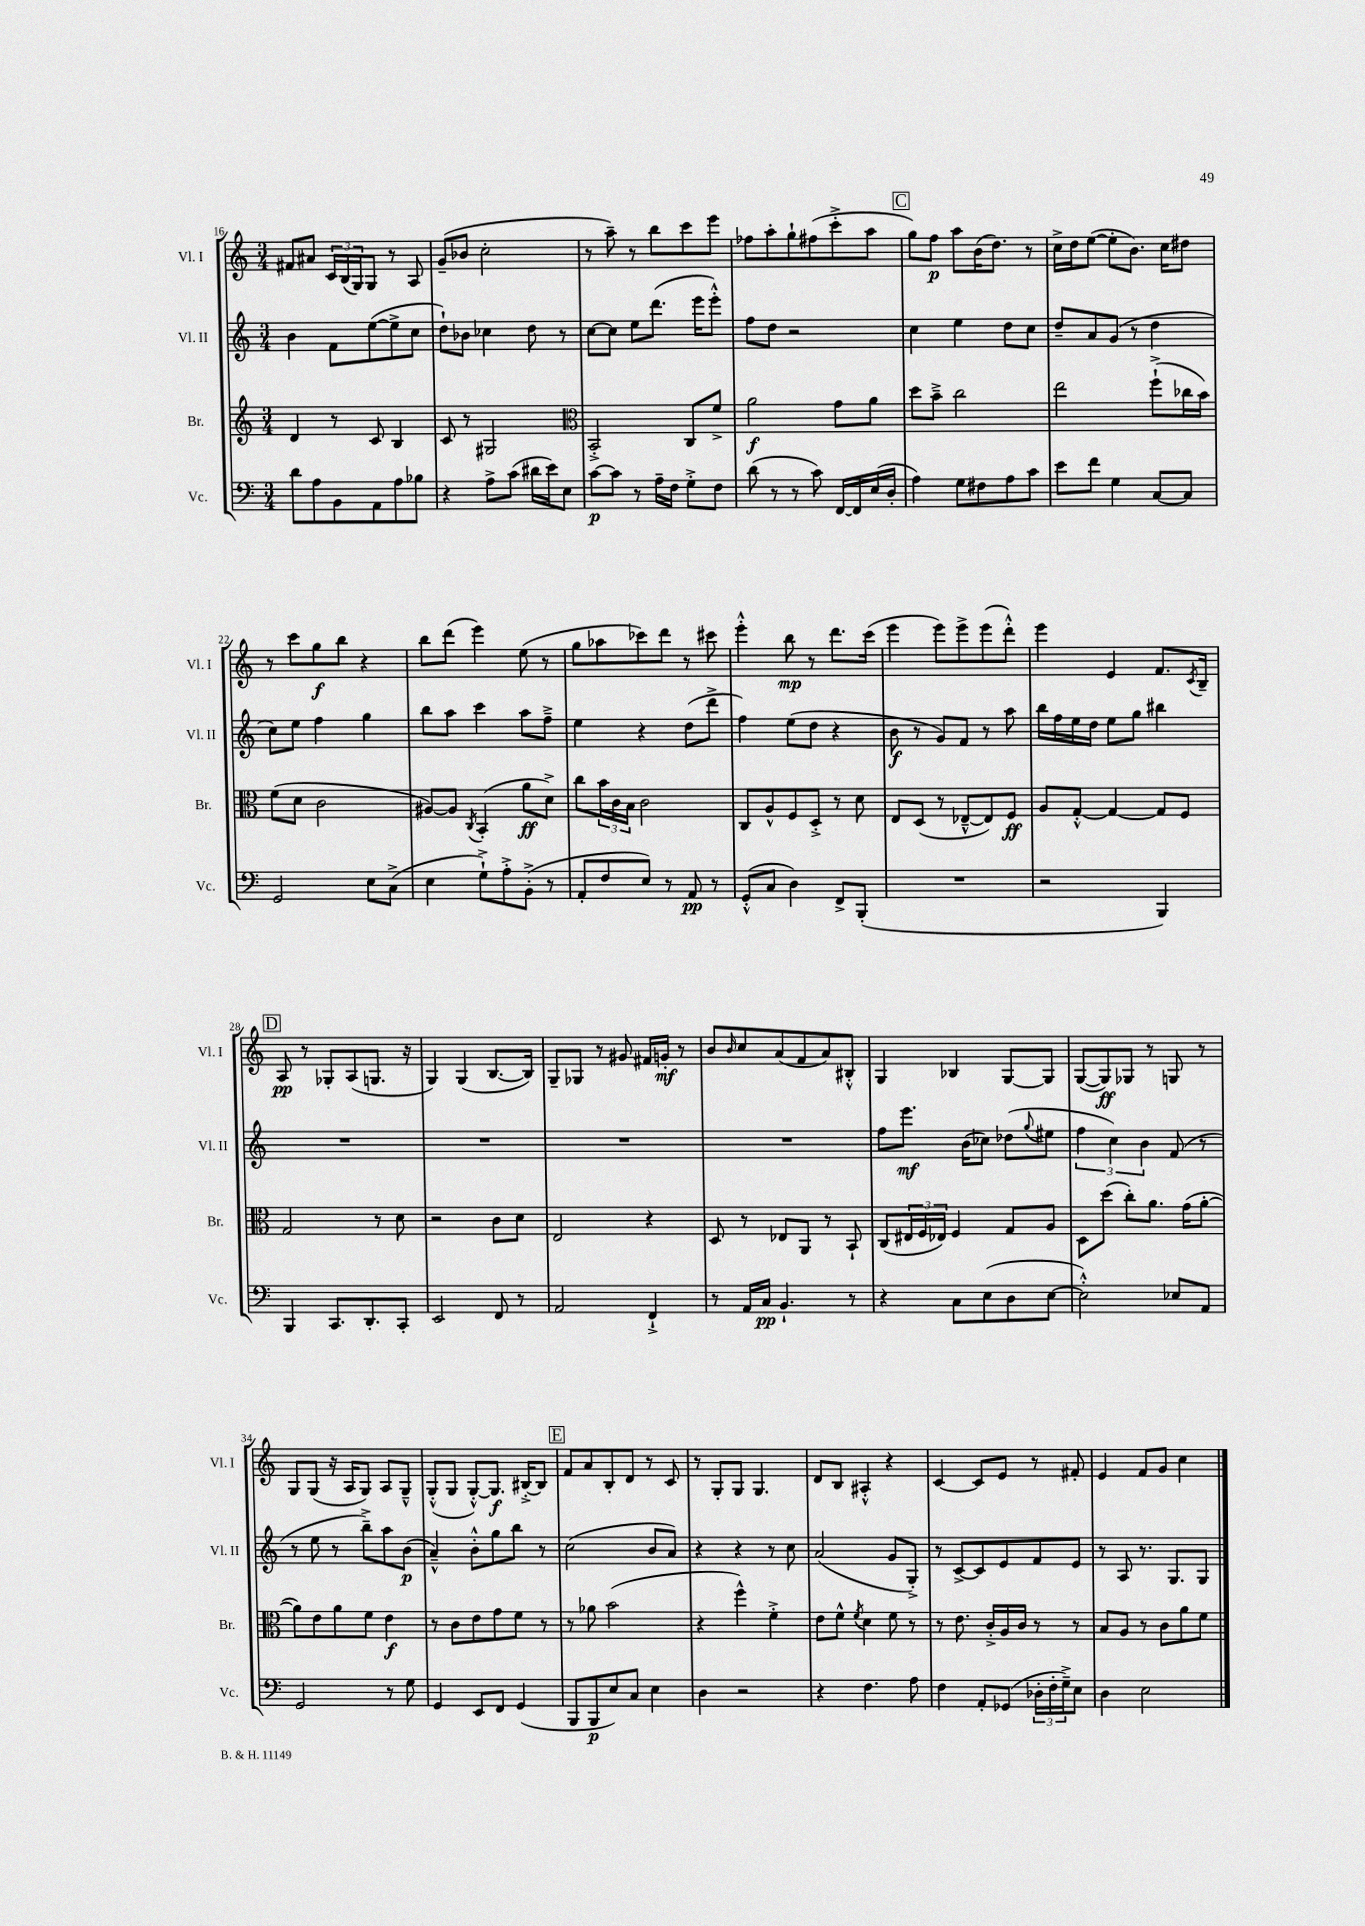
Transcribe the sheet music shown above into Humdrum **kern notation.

**kern	**dynam	**kern	**dynam	**kern	**dynam	**kern	**dynam
*part4	*part4	*part3	*part3	*part2	*part2	*part1	*part1
*staff4	*staff4	*staff3	*staff3	*staff2	*staff2	*staff1	*staff1
*I"Vc.	*	*I"Br.	*	*I"Vl. II	*	*I"Vl. I	*
*I'Vc.	*	*I'Br.	*	*I'Vl. II	*	*I'Vl. I	*
*clefF4	*	*clefG2	*	*clefG2	*	*clefG2	*
*k[]	*	*k[]	*	*k[]	*	*k[]	*
*M3/4	*	*M3/4	*	*M3/4	*	*M3/4	*
=16	=16	=16	=16	=16	=16	=16	=16
8d\L	.	4d/	.	4b\	.	8f#X/L	.
8A\	.	.	.	.	.	8a#X/J	.
8BB\	.	8r	.	8f\L	.	24c/LL	.
.	.	.	.	.	.	(24B/	.
.	.	.	.	.	.	24G/J)	.
8AA\	.	8c/	.	([8ee\	.	8G/J	.
8A\	.	4B/	.	8ee^\]	.	8r	.
8B-X\J	.	.	.	8cc\J	.	8A/	.
=17	=17	=17	=17	=17	=17	=17	=17
4r	.	8c/	.	8dd`\L)	.	(8g~/L	.
.	.	8r	.	8b-X\J	.	8b-X/J	.
8A^\L	.	2G#X/	.	4cc-X\	.	2cc'\	.
(8c\J	.	.	.	.	.	.	.
16d#X\LL	.	.	.	8dd\	.	.	.
16e\J)	.	.	.	.	.	.	.
8E\J	.	.	.	8r	.	.	.
=18	=18	=18	=18	=18	=18	=18	=18
*	*	*clefC3	*	*	*	*	*
[8c\L	p	2BB'^/	.	[8cc\L	.	8r	.
8c\J]	.	.	.	8cc\J]	.	8aa~\)	.
8r	.	.	.	8ee\L	.	8r	.
16A~\LL	.	.	.	(8.ddd\J	.	8bb\L	.
16F\JJ	.	.	.	.	.	.	.
8G'^\L	.	8C/L	.	.	.	8ccc\	.
.	.	.	.	16eee\KL	.	.	.
8F\J	.	8f^/J	.	8eee'^^\J)	.	8eee\J	.
=19	=19	=19	=19	=19	=19	=19	=19
(8d\	.	2a\	f	8ff\L	.	8ff-X\L	.
8r	.	.	.	8dd\J	.	8aa'\	.
8r	.	.	.	2r	.	8gg`\	.
8c\)	.	.	.	.	.	(8ff#X\	.
[16FF/LL	.	8g\L	.	.	.	8ccc'^\	.
16FF/]	.	.	.	.	.	.	.
(16E/	.	8a\J	.	.	.	8aa\J	.
16D'/JJ	.	.	.	.	.	.	.
!!LO:REH:place=s1:t=C
=20	=20	=20	=20	=20	=20	=20	=20
4A\)	.	8dd\L	.	4cc\	.	8gg\L)	.
.	.	8b~^\J	.	.	.	8ff\J	p
8G\L	.	2cc\	.	4ee\	.	8aa\L	.
8F#X\	.	.	.	.	.	(16b\K	.
.	.	.	.	.	.	8.dd\J)	.
8A\	.	.	.	8dd\L	.	.	.
8c\J	.	.	.	8cc\J	.	8r	.
=21	=21	=21	=21	=21	=21	=21	=21
8e\L	.	2ee\	.	8dd~/L	.	16cc^\LL	.
.	.	.	.	.	.	16dd\J	.
8f\J	.	.	.	8a/	.	([8ee\J	.
4G\	.	.	.	(8g/J	.	8ee'\L]	.
.	.	.	.	8r	.	8.b\J)	.
[8C/L	.	(8ff`^\L	.	4dd\	.	.	.
.	.	.	.	.	.	16cc\KL	.
8C/J]	.	16cc-X\L	.	.	.	8dd#X\J	.
.	.	16b\JJ)	.	.	.	.	.
!!LO:LB:g=z
=22	=22	=22	=22	=22	=22	=22	=22
2GG/	.	(8f\L	.	8cc\L)	.	8r	.
.	.	8d\J	.	8ee\J	.	8ccc\L	.
.	.	2c\	.	4ff\	.	8gg\	f
.	.	.	.	.	.	8bb\J	.
8E\L	.	.	.	4gg\	.	4r	.
(8C^\J	.	.	.	.	.	.	.
=23	=23	=23	=23	=23	=23	=23	=23
4E\	.	[8A#X/L)	.	8bb\L	.	8bb\L	.
.	.	8A#/J]	.	8aa\J	.	(8ddd\J	.
.	.	8qC/	.	.	.	.	.
8G`^\L)	.	(4BB'/	.	4ccc\	.	4eee\)	.
8A'^\	.	.	.	.	.	.	.
(8BB'^\J	.	8a\L	ff	8aa\L	.	(8ee\	.
8r	.	8d^\J)	.	8ff~^\J	.	8r	.
=24	=24	=24	=24	=24	=24	=24	=24
8AA'/L	.	8cc\L	.	4ee\	.	8gg\L	.
8F/	.	24b\L	.	.	.	8aa-X\	.
.	.	24c\	.	.	.	.	.
.	.	24B\JJ	.	.	.	.	.
8E/J)	.	2c\	.	4r	.	8ccc-X\)	.
8r	.	.	.	.	.	8ddd\J	.
8AA/	pp	.	.	(8dd\L	.	8r	.
8r	.	.	.	8ddd^\J	.	8ccc#X\	.
=25	=25	=25	=25	=25	=25	=25	=25
(8GG'^^/L	.	8C/L	.	4ff\)	.	4eee'^^\	.
8C/J	.	8A^^/	.	.	.	.	.
4D\)	.	8F/	.	(8ee\L	.	8bb\	mp
.	.	8D'^/J	.	8dd\J	.	8r	.
8FF^/L	.	8r	.	4r	.	8.ddd\L	.
(8BBB'/J	.	8d\	.	.	.	.	.
.	.	.	.	.	.	(16ccc\Jk	.
=26	=26	=26	=26	=26	=26	=26	=26
2.r	.	8E/L	.	8b\	f	4eee\	.
.	.	(8D/J	.	8r	.	.	.
.	.	8r	.	8g/L)	.	8eee\L)	.
.	.	[8E-X~^^/L	.	8f/J	.	8eee^\	.
.	.	8E-/])	.	8r	.	(8eee\	.
.	.	8F/J	ff	8aa\	.	8ddd'^^\J)	.
=27	=27	=27	=27	=27	=27	=27	=27
2r	.	8A/L	.	16bb\LL	.	4eee\	.
.	.	.	.	16ff\	.	.	.
.	.	[8G'^^/J	.	16ee\	.	.	.
.	.	.	.	16dd\JJ	.	.	.
.	.	4G/_	.	8ee\L	.	4e/	.
.	.	.	.	8gg\J	.	.	.
4BBB/)	.	8G/L]	.	4bb#X\	.	8.f/L	.
.	.	8F/J	.	.	.	.	.
.	.	.	.	.	.	8qc/	.
.	.	.	.	.	.	16B~/Jk	.
!!LO:LB:g=z
!!LO:REH:place=s1:t=D
=28	=28	=28	=28	=28	=28	=28	=28
4BBB/	.	2G/	.	2.r	.	8A/	pp
.	.	.	.	.	.	8r	.
8.CC/L	.	.	.	.	.	8G-X'/L	.
.	.	.	.	.	.	(8A/	.
8.DD'/	.	.	.	.	.	.	.
.	.	8r	.	.	.	8.Gn/J	.
8CC'/J	.	8d\	.	.	.	.	.
.	.	.	.	.	.	16r	.
=29	=29	=29	=29	=29	=29	=29	=29
2EE/	.	2r	.	2.r	.	4G/)	.
.	.	.	.	.	.	(4G/	.
8FF/	.	8c\L	.	.	.	[8.B/L	.
8r	.	8d\J	.	.	.	.	.
.	.	.	.	.	.	16B/Jk])	.
=30	=30	=30	=30	=30	=30	=30	=30
2AA/	.	2E/	.	2.r	.	8G~/L	.
.	.	.	.	.	.	8G-X/J	.
.	.	.	.	.	.	8r	.
.	.	.	.	.	.	8g#X/	.
4FF`^/	.	4r	.	.	.	16f#X/LL	.
.	.	.	.	.	.	16gn'/JJ	mf
.	.	.	.	.	.	8r	.
=31	=31	=31	=31	=31	=31	=31	=31
8r	.	8D/	.	2.r	.	8b/L	.
.	.	.	.	.	.	16qqb/	.
16AA/LL	.	8r	.	.	.	8cc/	.
16C/JJ	pp	.	.	.	.	.	.
4.BB`/	.	8E-X/L	.	.	.	(8a/	.
.	.	8AA/J	.	.	.	8f/	.
.	.	8r	.	.	.	8a/)	.
8r	.	8BB`/	.	.	.	8B#X'^^/J	.
=32	=32	=32	=32	=32	=32	=32	=32
4r	.	(8C/L	.	8ff\L	.	4G/	.
.	.	24E#X/L	.	8.eee\J	mf	.	.
.	.	24F/	.	.	.	.	.
.	.	24E-X/JJ)	.	.	.	.	.
8C\L	.	4F/	.	.	.	4B-X/	.
.	.	.	.	(16b\KL	.	.	.
(8E\	.	.	.	8cc-X\J)	.	.	.
8D\	.	8G/L	.	(8dd-X\L	.	[8G/L	.
.	.	.	.	8qqgg/	.	.	.
[8E\J	.	8A/J	.	8ee#X\J	.	8G/J]	.
=33	=33	=33	=33	=33	=33	=33	=33
2E'^^\])	.	8D\L	.	6ff\	.	([8G/L	.
.	.	(8dd\J	.	.	.	8G/])	ff
.	.	.	.	6cc\)	.	.	.
.	.	8cc'\L)	.	.	.	8G-X/J	.
.	.	.	.	6b\	.	.	.
.	.	8.a\J	.	.	.	8r	.
8E-X/L	.	.	.	(8f/	.	8Gn/	.
.	.	(16g\KL	.	.	.	.	.
8AA/J	.	[8a'\J	.	8r	.	8r	.
!!LO:LB:g=z
=34	=34	=34	=34	=34	=34	=34	=34
2GG/	.	8a\L])	.	8r	.	8G/L	.
.	.	8e\	.	8ee\	.	(8G/J	.
.	.	8a\	.	8r	.	16r	.
.	.	.	.	.	.	16A/KL	.
.	.	8f\J	.	8bb~^\L)	.	8G/J)	.
8r	.	4e\	f	8aa\	.	8A/L	.
8G\	.	.	.	(8b\J	p	8G~^^/J	.
=35	=35	=35	=35	=35	=35	=35	=35
4GG/	.	8r	.	4a~^^/)	.	(8G'^^/L	.
.	.	8c\L	.	.	.	8G/J	.
8EE/L	.	8e\	.	8b'^^\L	.	[8G'^^/L)	.
8FF/J	.	8g\	.	8gg\	.	8.G/J]	f
(4GG/	.	8f\J	.	8bb\J	.	.	.
.	.	.	.	.	.	[16B#X'^/KL	.
.	.	8r	.	8r	.	8B#/J]	.
!!LO:REH:place=s1:t=E
=36	=36	=36	=36	=36	=36	=36	=36
8BBB/L	.	8r	.	(2cc\	.	8f/L	.
8BBB/	p	8a-X\	.	.	.	8a/	.
8E/)	.	(2b\	.	.	.	8B'/	.
8C/J	.	.	.	.	.	8d/J	.
4E\	.	.	.	8b/L	.	8r	.
.	.	.	.	8a/J)	.	8c/	.
=37	=37	=37	=37	=37	=37	=37	=37
4D\	.	4r	.	4r	.	8r	.
.	.	.	.	.	.	8G'/L	.
2r	.	4ff^^\)	.	4r	.	8G/J	.
.	.	.	.	.	.	4.G/	.
.	.	4f'^\	.	8r	.	.	.
.	.	.	.	8cc\	.	.	.
=38	=38	=38	=38	=38	=38	=38	=38
4r	.	8e\L	.	(2a/	.	8d/L	.
.	.	8f^^\J	.	.	.	8B/J	.
.	.	8qf/	.	.	.	.	.
4.F\	.	4d\	.	.	.	4A#X'^^/	.
.	.	8f\	.	8g/L	.	4r	.
8A\	.	8r	.	8G'^/J)	.	.	.
=39	=39	=39	=39	=39	=39	=39	=39
4F\	.	8r	.	8r	.	[4c/	.
.	.	8.e\	.	[8c^/L	.	.	.
8AA'/L	.	.	.	8c/]	.	8c/L]	.
.	.	16c'^/LL	.	.	.	.	.
(8GG-X/J	.	16A/	.	8e/	.	8e/J	.
.	.	16c/JJ	.	.	.	.	.
24D-X'\LL	.	8r	.	8f/	.	8r	.
24F'\	.	.	.	.	.	.	.
24G~^\J)	.	.	.	.	.	.	.
8E\J	.	8r	.	8e/J	.	8f#X'/	.
=40	=40	=40	=40	=40	=40	=40	=40
4D\	.	8B/L	.	8r	.	4e/	.
.	.	8A/J	.	8A/	.	.	.
2E\	.	8r	.	8.r	.	8f/L	.
.	.	8c\L	.	.	.	8g/J	.
.	.	.	.	8.G/L	.	.	.
.	.	8a\	.	.	.	4cc\	.
.	.	8f\J	.	8G/J	.	.	.
==	==	==	==	==	==	==	==
*-	*-	*-	*-	*-	*-	*-	*-
